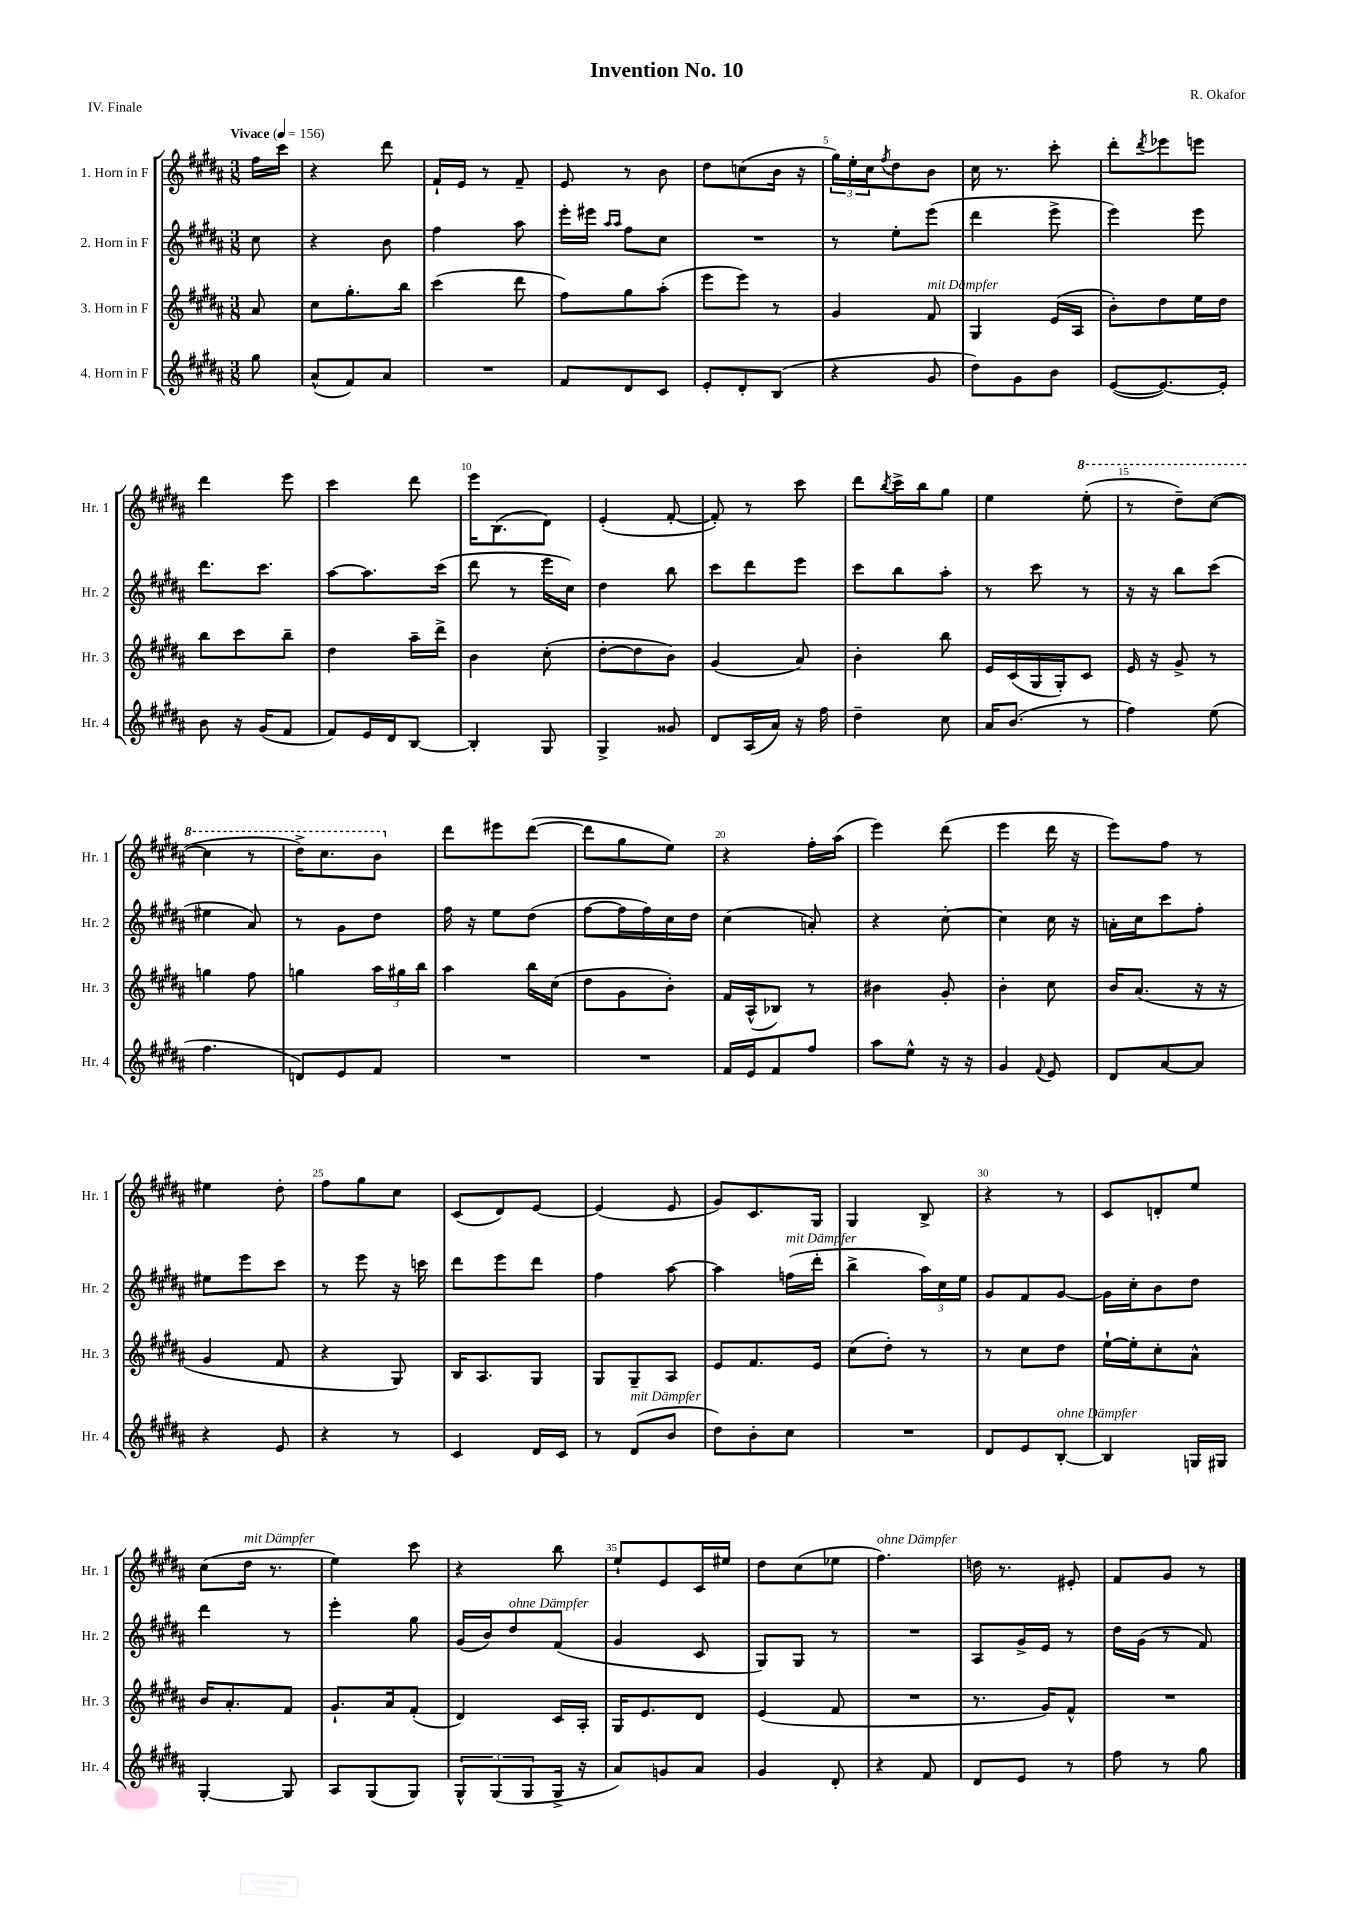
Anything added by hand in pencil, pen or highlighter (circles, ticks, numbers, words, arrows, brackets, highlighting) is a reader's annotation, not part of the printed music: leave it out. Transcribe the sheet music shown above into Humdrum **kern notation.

**kern	**kern	**kern	**kern
*part4	*part3	*part2	*part1
*staff4	*staff3	*staff2	*staff1
*I"4. Horn in F	*I"3. Horn in F	*I"2. Horn in F	*I"1. Horn in F
*I'Hr. 4	*I'Hr. 3	*I'Hr. 2	*I'Hr. 1
*clefG2	*clefG2	*clefG2	*clefG2
*k[f#c#g#d#a#]	*k[f#c#g#d#a#]	*k[f#c#g#d#a#]	*k[f#c#g#d#a#]
*M3/8	*M3/8	*M3/8	*M3/8
*MM156	*MM156	*MM156	*MM156
=	=	=	=
!	!	!	!LO:TX:a:B:t=Vivace
8gg#\	8a#/	8cc#\	16ff#\LL
.	.	.	16ccc#\JJ
=1	=1	=1	=1
(8a#^^/L	8cc#\L	4r	4r
8f#/)	8.gg#'\	.	.
8a#/J	.	8b\	8ddd#\
.	16bb\Jk	.	.
=2	=2	=2	=2
4.r	(4ccc#\	4ff#\	16f#`/LL
.	.	.	16e/JJ
.	.	.	8r
.	8ddd#\	8aa#\	8f#~/
=3	=3	=3	=3
8f#/L	8ff#\L)	16eee'\LL	8e/
.	.	16eee#X\JJ	.
.	.	16qqaa#/LL	.
.	.	16qqaa#/JJ	.
8d#/	8gg#\	8ff#\L	8r
8c#/J	(8aa#'\J	8cc#\J	8b\
=4	=4	=4	=4
8e'/L	8eee\L	4.r	8dd#\L
8d#'/	8eee\J)	.	(8ccn\
(8B/J	8r	.	16b\Jk
.	.	.	16r
=5	=5	=5	=5
4r	4g#/	8r	24gg#\LL)
.	.	.	24ee'\
.	.	.	24cc#\J
.	.	.	8qff#/
.	.	8ee'\L	8dd#\
!	!LO:TX:a:i:t=mit Dämpfer	!	!
8g#/	8f#/	(8eee\J	8b\J
=6	=6	=6	=6
8dd#\L)	4G#/	4ddd#\	16cc#\
.	.	.	8.r
8g#\	.	.	.
8b\J	(16e/LL	8eee^\	8ccc#'\
.	16A#/JJ	.	.
=7	=7	=7	=7
([8e/L	8b'\L)	4eee\)	8ddd#'\L
.	.	.	8qddd#/
8.e/_)	8dd#\	.	8eee-X\
.	16ee\L	8eee\	8eeen\J
16e'/Jk]	16dd#\JJ	.	.
!!LO:LB:g=z
=8	=8	=8	=8
8b\	8bb\L	8.ddd#\L	4ddd#\
16r	8ccc#\	.	.
(16g#/KL	.	8.ccc#\J	.
8f#/J	8bb~\J	.	8eee\
=9	=9	=9	=9
8f#/L)	4dd#\	[8aa#\L	4ccc#\
16e/L	.	8.aa#\]	.
16d#/J	.	.	.
[8B/J	16aa#~\LL	.	8ddd#\
.	16ddd#^\JJ	(16ccc#\Jk	.
=10	=10	=10	=10
4B'/]	4b\	8ddd#\	16eee\KL
.	.	.	(8.B\
.	.	8r	.
8G#/	(8cc#'\	16eee\LL	8d#\J)
.	.	16cc#\JJ)	.
=11	=11	=11	=11
4G#^/	[8dd#'\L	4dd#\	(4e'/
.	8dd#\]	.	.
8g##X/	8b\J)	8bb\	[8f#'/
=12	=12	=12	=12
8d#/L	(4g#/	8ccc#\L	8f#'/])
(16A#/L	.	8ddd#\	8r
16a#/JJ)	.	.	.
16r	8a#/)	8eee\J	8ccc#\
16ff#\	.	.	.
=13	=13	=13	=13
4dd#~\	4b'\	8ccc#\L	8ddd#\L
.	.	.	8qbb/
.	.	8bb\	16ccc#^\L
.	.	.	16bb\J
8cc#\	8bb\	8aa#'\J	8gg#\J
=14	=14	=14	=14
16a#/KL	16e/LL	8r	4ee\
(8.b/J	(16c#/	.	.
.	16G#/	8ccc#\	.
.	16G#'/J)	.	.
*	*	*	*8va
8r	8c#/J	8r	(8eee'\
=15	=15	=15	=15
4ff#\)	16e/	16r	8r
.	16r	16r	.
.	8g#^/	8bb\L	8ddd#~\L)
(8ee\	8r	(8ccc#\J	([8ccc#\J
!!LO:LB:g=z
=16	=16	=16	=16
4.ff#\	4ggn\	4ee#X\	4ccc#\]
.	8ff#\	8a#/)	8r
=17	=17	=17	=17
8dn/L)	4ggn\	8r	16ddd#^\KL)
.	.	.	8.ccc#\
8e/	.	8g#\L	.
8f#/J	24aa#\LL	8dd#\J	8bb\J
.	24gg#X\	.	.
.	24bb\JJ	.	.
=18	=18	=18	=18
*	*	*	*X8va
4.r	4aa#\	16ff#\	8ddd#\L
.	.	16r	.
.	.	8ee\L	8eee#X\
.	16bb\LL	(8dd#\J	([8ddd#\J
.	(16cc#\JJ	.	.
=19	=19	=19	=19
4.r	8dd#\L	[8ff#\L	8ddd#\L]
.	8g#\	16ff#\L]	8gg#\
.	.	16ff#\)	.
.	8b'\J)	16cc#\	8ee\J)
.	.	16dd#\JJ	.
=20	=20	=20	=20
16f#/LL	16f#/LL	(4cc#\	4r
16e/J	(16A#^^/J	.	.
8f#/	8B-X/J)	.	.
8ff#/J	8r	8an'/)	16ff#'\LL
.	.	.	(16aa#\JJ
=21	=21	=21	=21
8aa#\L	4b#X\	4r	4eee\)
8ee^^\J	.	.	.
16r	8g#'/	[8cc#'\	(8ddd#\
16r	.	.	.
=22	=22	=22	=22
4g#/	4b'\	4cc#\]	4eee\
8qqf#/	.	.	.
8e/	8cc#\	16cc#\	16ddd#\
.	.	16r	16r
=23	=23	=23	=23
8d#/L	16b/KL	16an'\LL	8eee\L)
.	(8.a#/J	16cc#\J	.
[8a#/	.	8ccc#\	8ff#\J
8a#/J]	16r	8ff#'\J	8r
.	16r	.	.
!!LO:LB:g=z
=24	=24	=24	=24
4r	4g#/	8ee#X\L	4ee#X\
.	.	8eee\	.
8e/	8f#/	8ccc#\J	8dd#'\
=25	=25	=25	=25
4r	4r	8r	8ff#\L
.	.	8eee\	8gg#\
8r	8G#/)	16r	8cc#\J
.	.	16cccn\	.
=26	=26	=26	=26
4c#/	16B/KL	8ddd#\L	(8c#/L
.	8.A#/	.	.
.	.	8eee\	8d#/)
16d#/LL	8G#/J	8ddd#\J	[8e/J
16c#/JJ	.	.	.
=27	=27	=27	=27
8r	8G#/L	4ff#\	(4e/]
!LO:TX:a:i:t=mit Dämpfer	!	!	!
(8d#/L	8G#~/	.	.
8b/J	8A#/J	[8aa#\	8e/
=28	=28	=28	=28
8dd#\L)	8e/L	4aa#\]	8g#/L)
8b'\	8.f#/	.	8.c#/
!	!	!LO:TX:a:i:t=mit Dämpfer	!
8cc#\J	.	(16ffn\LL	.
.	16e/Jk	16ddd#'\JJ	16G#/Jk
=29	=29	=29	=29
4.r	(8cc#\L	4bb^\	4G#/
.	8dd#'\J)	.	.
.	8r	24aa#\LL)	8B^/
.	.	24cc#\	.
.	.	24ee\JJ	.
=30	=30	=30	=30
8d#/L	8r	8g#/L	4r
8e/	8cc#\L	8f#/	.
!LO:TX:a:i:t=ohne Dämpfer	!	!	!
[8B'/J	8dd#\J	[8g#/J	8r
=31	=31	=31	=31
4B/]	[16ee`\LL	16g#\LL]	8c#/L
.	16ee'\J]	16cc#'\J	.
.	8cc#'\	8b\	8dn'/
16Gn/LL	8a#^^\J	8dd#\J	8ee/J
16G#X/JJ	.	.	.
!!LO:LB:g=z
=32	=32	=32	=32
[4G#'/	16b/KL	4ddd#\	(8cc#\L
.	8.a#'/	.	.
!	!	!	!LO:TX:a:i:t=mit Dämpfer
.	.	.	16dd#\Jk
.	.	.	8.r
8G#/]	8f#/J	8r	.
=33	=33	=33	=33
8A#/L	8.g#`/L	4eee'\	4ee\)
(8G#/	.	.	.
.	16a#/k	.	.
8G#/J)	(8f#'/J	8gg#\	8ccc#\
=34	=34	=34	=34
12G#^^/L	4d#/)	(16g#/LL	4r
.	.	16b/J)	.
(12G#/	.	.	.
!	!	!LO:TX:a:i:t=ohne Dämpfer	!
.	.	8dd#/	.
12G#/	.	.	.
16G#^/Jk	16c#/LL	(8f#/J	8bb\
16r	16A#'/JJ	.	.
=35	=35	=35	=35
8a#/L)	16G#/KL	4g#/	8ee`/L
.	8.e/	.	.
8gn/	.	.	8e/
8a#/J	8d#/J	8c#/	16c#/L
.	.	.	16ee#X/JJ
=36	=36	=36	=36
4g#/	(4e/	8G#/L)	8dd#\L
.	.	8G#/J	(8cc#\
8d#'/	8f#/	8r	8ee-X\J
=37	=37	=37	=37
!	!	!	!LO:TX:a:i:t=ohne Dämpfer
4r	4.r	4.r	4.ff#\)
8f#/	.	.	.
=38	=38	=38	=38
8d#/L	8.r	8A#/L	16ddn\
.	.	.	8.r
8e/J	.	16g#^/L	.
.	16g#/KL)	16e/JJ	.
8r	8f#^^/J	8r	8e#X'/
=39	=39	=39	=39
8ff#\	4.r	16dd#\LL	8f#/L
.	.	(16g#\JJ	.
8r	.	8r	8g#/J
8gg#\	.	8f#/)	8r
==	==	==	==
*-	*-	*-	*-
